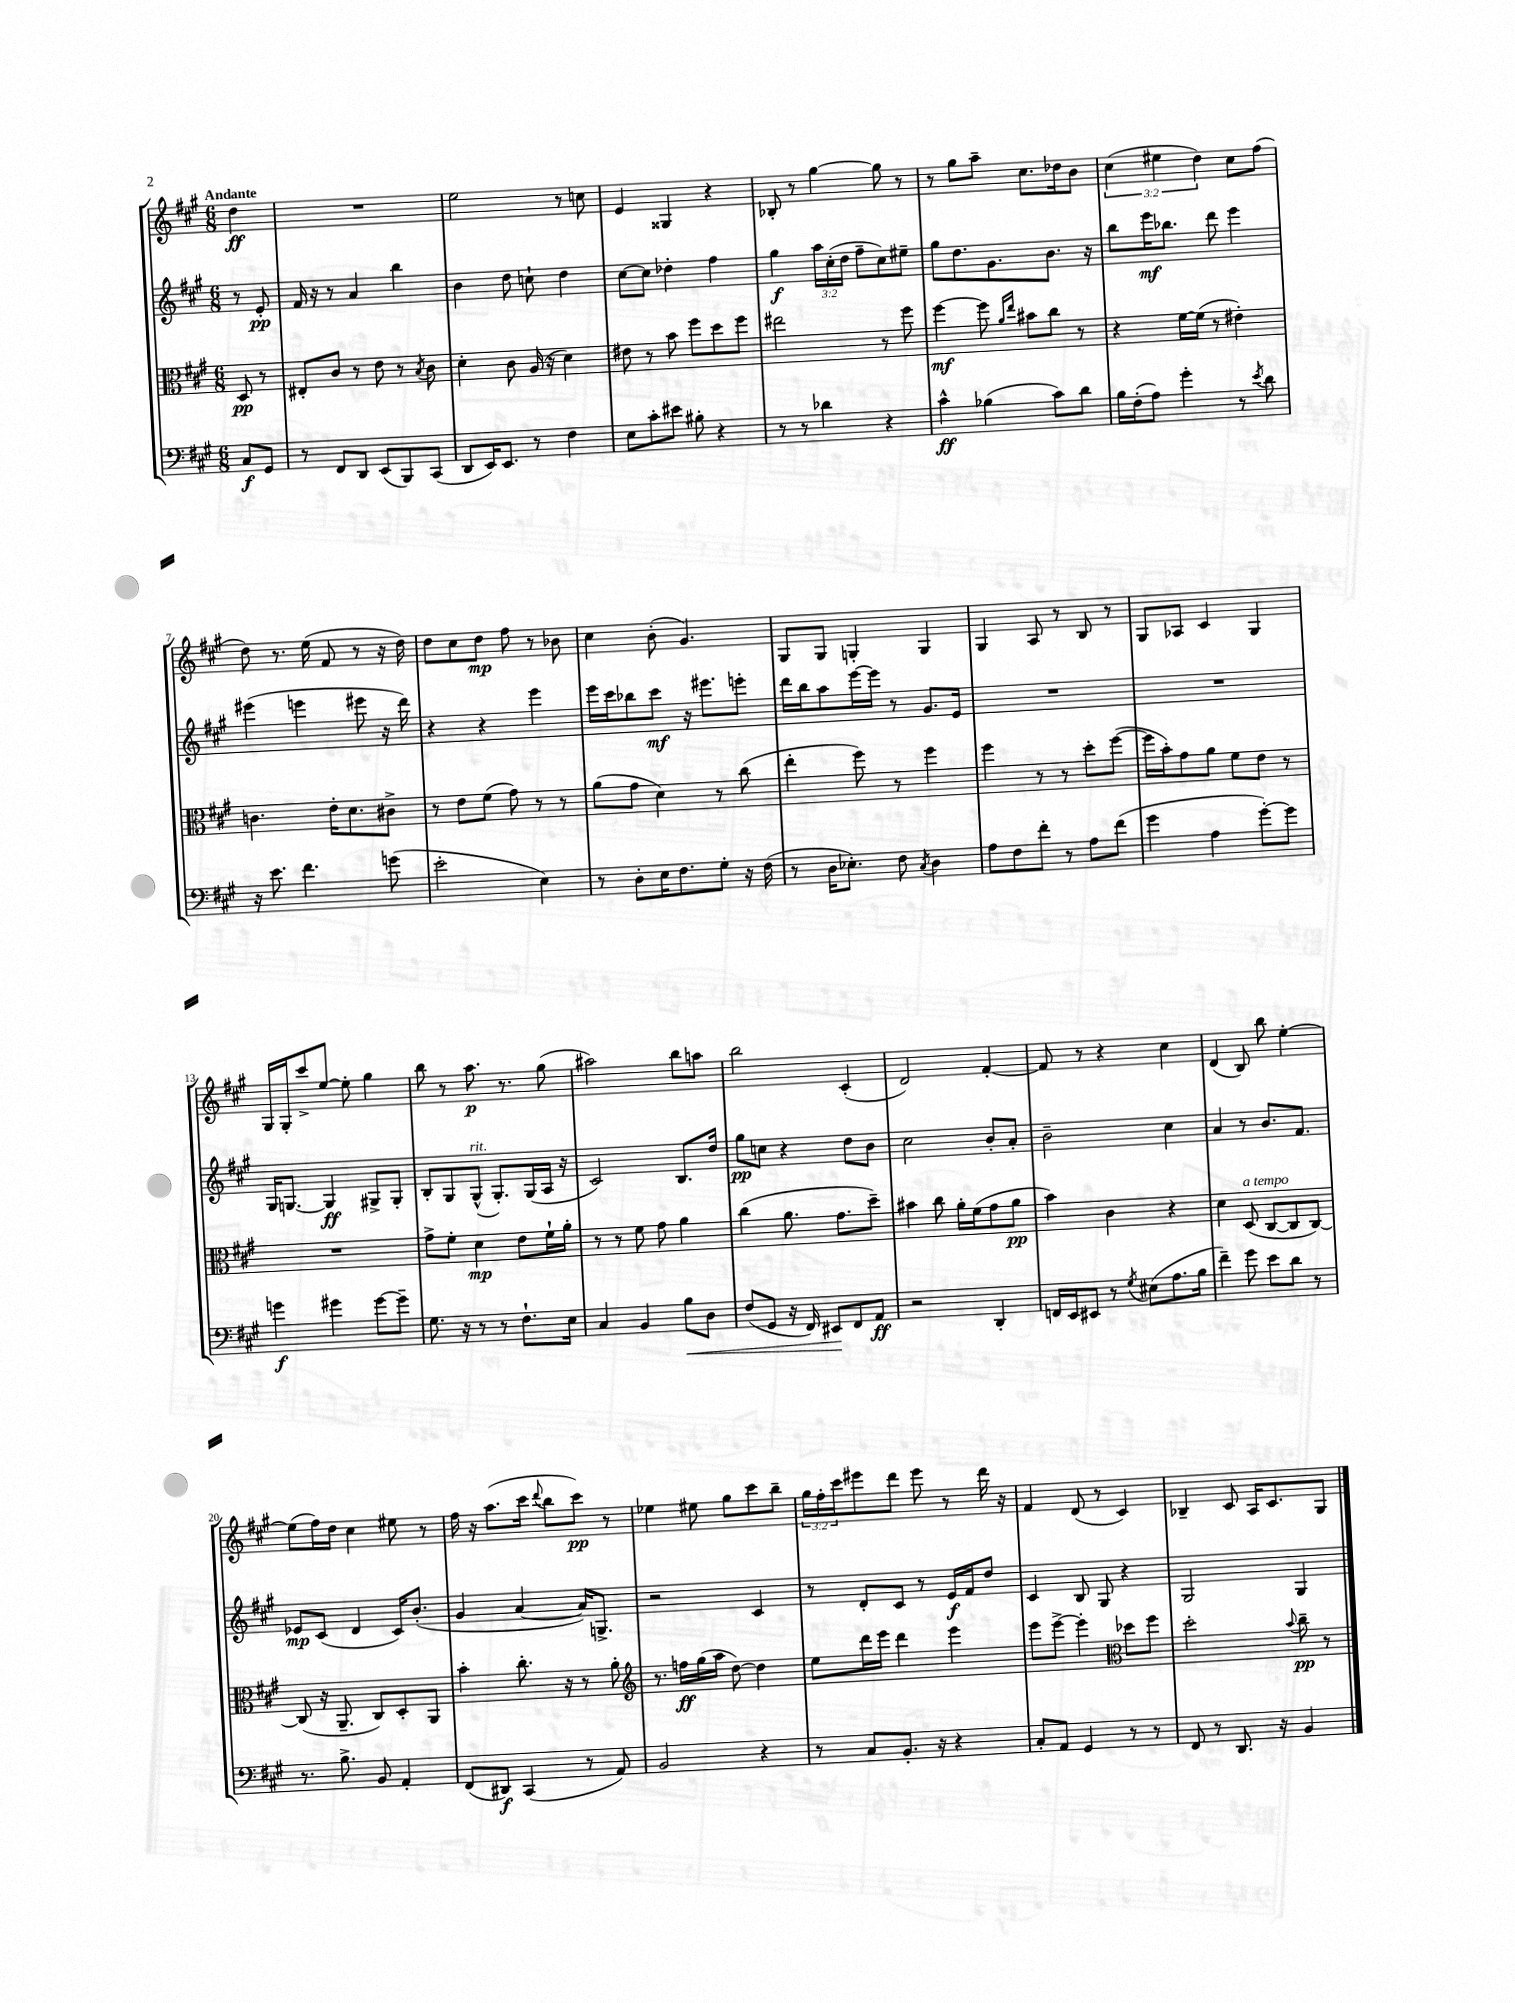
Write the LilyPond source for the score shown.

<<
\new StaffGroup <<
\new Staff = "s0" {
    \clef treble \key a \major \numericTimeSignature \time 6/8 \override Staff.TupletNumber.text = #tuplet-number::calc-fraction-text \partial 4 \tempo "Andante"
    d''4\ff |
    R2. |
    e''2 r8 c''8 |
    e'4 gisis4 r4 |
    bes8-. r8 gis''4~ gis''8 r8 |
    r8 gis''8 a''8-- cis''8. des''16 b'8 |
    \tuplet 3/2 { cis''4( eis''4 d''4) } cis''8 fis''8( |
    d''8) r8. e''16( fis'8 r8 r16 d''16) |
    d''8 cis''8 d''8\mp fis''8 r8 bes'8 |
    cis''4 b'8-.( gis'4.) |
    gis8 gis8 g4-. g4 |
    gis4 a8 r8 b8 r8 |
    gis8 aes8 cis'4 gis4 |
    gis16 gis16-. cis'''8-> e''8~ e''8-. gis''4 |
    b''8 r8 a''8.\p r8. gis''8( |
    ais''2) b''8 a''8 |
    b''2 cis'4-.( |
    d'2) fis'4~-. |
    fis'8 r8 r4 cis''4 |
    d'4( b8) b''8 e''4~-. |
    e''8( fis''16) d''16 cis''4 eis''8 r8 |
    fis''16 r16 a''8.( cis'''16 \appoggiatura { d'''8 } b''8 cis'''8\pp) r8 |
    ees''4 eis''8 gis''8 cis'''8 b''8-- |
    \tuplet 3/2 { gis''16 fis''16-. cis'''16 } eis'''8 d'''8 eis'''8 r8 d'''16 r16 |
    fis'4 d'8( r8 cis'4) |
    bes4-- cis'8 a16 cis'8. gis8 \bar "|." |
}
\new Staff = "s1" {
    \clef treble \key a \major \numericTimeSignature \time 6/8 \override Staff.TupletNumber.text = #tuplet-number::calc-fraction-text \partial 4
    r8 e'8-.\pp |
    fis'16 r16 r8 a'4 b''4 |
    b'4 d''8 c''8-! d''4 |
    cis''8~ cis''8 des''4-. fis''4 |
    gis''4\f \tuplet 3/2 { a''16 cis''16-.( d''16 } fis''8-- cis''8) eis''8-- |
    gis''8 d''8. gis'8. b'8. r16 |
    b''8 e'''16\mf bes''8. d'''8 e'''4 |
    eis'''4( e'''4 eis'''8 r16 d'''16) |
    r4 r4 e'''4 |
    e'''16 cis'''16 bes''8 cis'''8\mf r16 eis'''8. e'''8-. |
    d'''16 b''16 a''8 e'''16~ e'''16 r8 gis'8. e'16 |
    R2. |
    R2. |
    gis16 g8.~ g4\ff gis8-> gis8-. |
    b8-. gis8 gis8-^^\markup { \italic "rit." }( gis8.-.) gis16( a16 r16 |
    cis'2) b8. d''16 |
    gis''8\pp c''8 r4 d''8 b'8 |
    cis''2 b'8-. a'8-. |
    b'2-- cis''4 |
    a'4 r8 b'8. fis'8. |
    ees'8\mp cis'8( d'4 cis'16) b'8.-.( |
    gis'4 a'4~ a'16) g8.-> |
    r2 cis'4 |
    r8 d'8-. cis'8 r8 e'16\f fis'16 d''8 |
    cis'4 b8 gis8 r4 |
    gis2 gis4 \bar "|." |
}
\new Staff = "s2" {
    \clef alto \key a \major \numericTimeSignature \time 6/8 \partial 4
    d8\pp r8 |
    eis8-. cis'8 r8 e'8 r8 \acciaccatura { b8 } cis'8 |
    d'4-. cis'8 a16( r16 d'4) |
    eis'8 r8 b'8 fis''8 d''8 fis''8 |
    eis''2 r8 fis''8 |
    fis''4~\mf fis''8 \grace { a'16 e''16 } bis'8 cis''8 r8 |
    r4 fis'16~ fis'16( r8 eis'4-.) |
    c'4. e'16-. d'8. cis'8-> |
    r8 e'8 fis'8( gis'8) r8 r8 |
    a'8( gis'8 d'4) r8 cis''8( |
    e''4-. fis''8) r8 fis''4 |
    fis''4 r8 r8 d''8-. fis''8~( |
    fis''16 b'16-.) gis'8 a'8 fis'8 e'8 r8 |
    R2. |
    gis'8-> fis'8-. d'4\mp e'8 fis'16-! a'16-. |
    r8 r8 fis'8 gis'8 a'4 |
    cis''4( a'8. gis'8. d''8--) |
    bis'4 cis''8 a'16-. fis'16( gis'8 a'8\pp |
    b'4) cis'4 r4 |
    d'4 d8^\markup { \italic "a tempo" }( cis8~ cis8 cis8~) |
    cis8( r16 a,8.-- cis8) d8-. a,8 |
    b'4-. cis''8.-. r16 r8 a'8-. |
    \clef treble r8. f''16\ff gis''16( a''16 d''8~) d''4 |
    e''8 d'''16 e'''16 d'''4 e'''4 |
    e'''8 e'''8~-> e'''4-. \clef alto des''8 fis''8 |
    d''2-. \appoggiatura { b'8 } cis''8--\pp r8 \bar "|." |
}
\new Staff = "s3" {
    \clef bass \key a \major \numericTimeSignature \time 6/8 \partial 4
    cis8\f gis,8 |
    r8 fis,8 d,8 e,8( b,,8) cis,8( |
    d,8 e,16) e,8. r8 fis4 |
    e8 cis'8-. eis'8 bis8-. r4 |
    r8 r8 des'4 r4 |
    cis'4-^\ff bes4( cis'8) d'8 |
    b16 fis16-.( a8) gis'4-. r8 \acciaccatura { e'8 } d'8 |
    r16 e'8. fis'4. g'8( |
    e'2-. e4) |
    r8 d8-. e16 fis8. gis8-. r16 fis16( |
    r8 d16 ees8.-.) fis8 \acciaccatura { cis8 } d4 |
    a8 fis8 fis'8-. r8 a8 fis'8( |
    gis'4 a4 gis'8~-.) gis'8 |
    g'4\f gis'4 gis'8~ gis'8-- |
    gis8. r16 r8 r8 fis8.-! e16 |
    cis4 b,4 b8\< d8 |
    fis8( gis,8 r16 fis,16) eis,8\! fis,8 a,8\ff |
    r2 d,4-. |
    f,16 e,16 eis,8 r8 \acciaccatura { gis8 } eis8( a8. b16 |
    fis'4--) gis'8 e'8 d'8 r8 |
    r8. b8.-> b,8 a,4-. |
    fis,8( dis,8\f) cis,4( r8 a,8) |
    b,2 r4 |
    r8 cis8 b,8.-. r16 r4 |
    cis8-. a,8 gis,4 r8 r8 |
    fis,8 r8 d,8. r16 b,4 \bar "|." |
}
>>
>>
